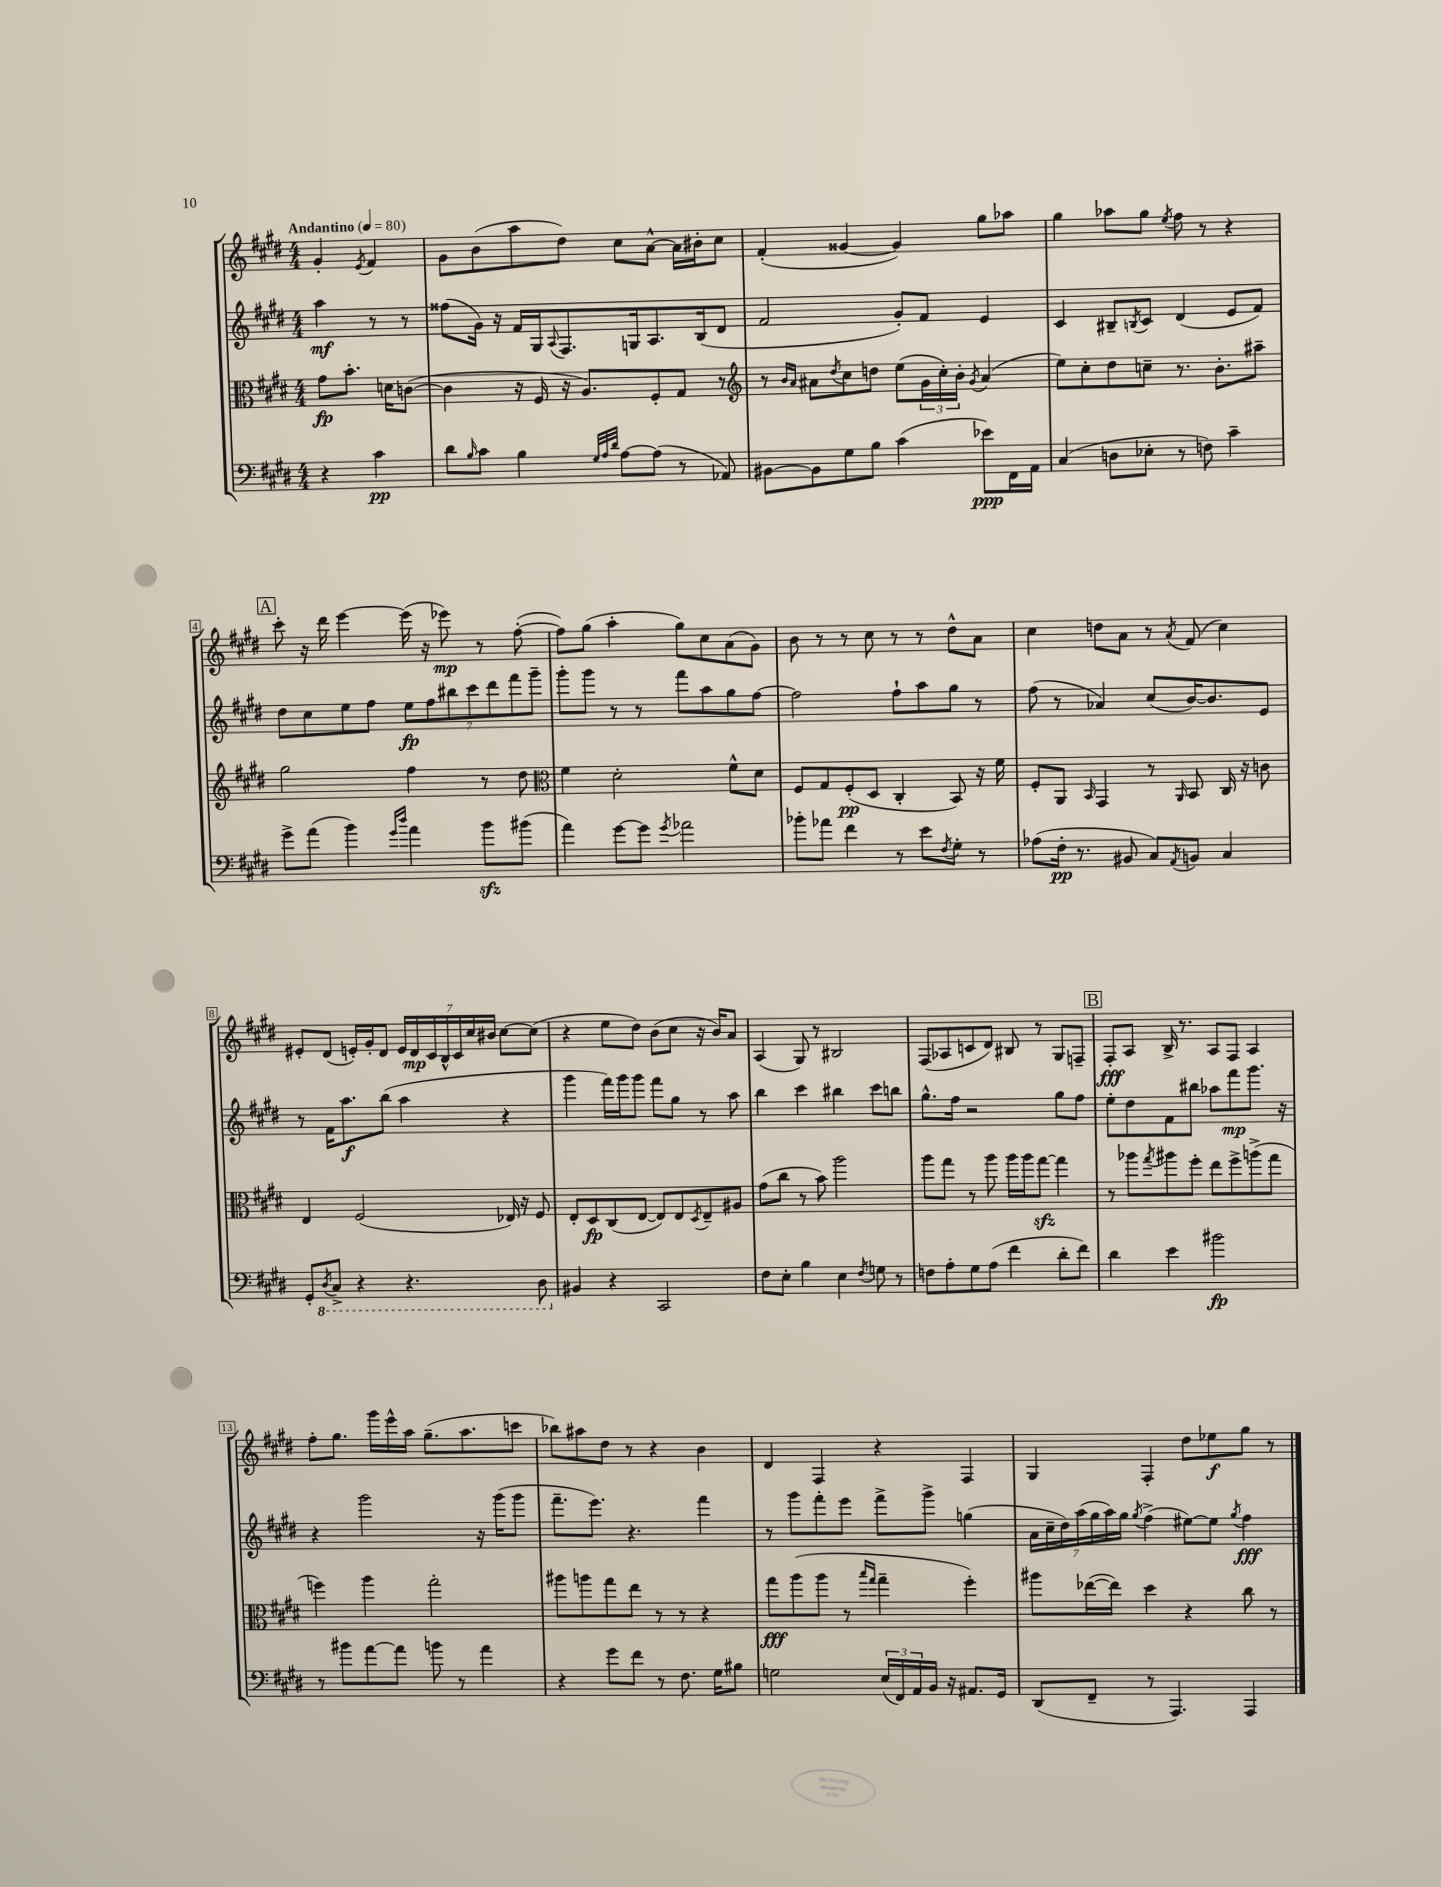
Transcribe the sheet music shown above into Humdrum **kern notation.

**kern	**kern	**kern	**kern
*staff4	*staff3	*staff2	*staff1
*clefF4	*clefC3	*clefG2	*clefG2
*k[f#c#g#d#]	*k[f#c#g#d#]	*k[f#c#g#d#]	*k[f#c#g#d#]
*M4/4	*M4/4	*M4/4	*M4/4
*MM80	*MM80	*MM80	*MM80
4r	8g#	4aa	4g#'
.	8.b'	.	.
.	.	.	8qe
4c#	.	8r	4f#
.	16d	.	.
.	([8c	8r	.
=	=	=	=
8d#	4c]	(8ff##	8g#
16qqB	.	.	.
8c#	.	16g#)	(8b
.	.	16r	.
4B	16r	16f#	8aa
.	16F#	16G#	.
.	.	8qqA	.
.	16r	8.F#	8dd#)
.	8.A)	.	.
32qqG#	.	.	.
32qqA	.	.	.
32qqd#	.	.	.
[8A	.	.	8cc#
.	.	16G	.
(8A]	8F#'	8.A	[8a^^
8r	8G#	.	16a]
.	.	(16B	16b#'
8AA-)	8r	8d#	8cc#
=	=	=	=
*	*clefG2	*	*
[8BB#	8r	2f#	(4f#'
.	16qqb	.	.
.	16qqa	.	.
8BB#]	8a#	.	.
.	8qdd#	.	.
8G#	8cc#	.	[4g##
8B	8dd	.	.
(4c#	(8ee	8g#')	4g##])
.	24g#	8f#	.
.	24cc#')	.	.
.	24b'	.	.
.	8qg#	.	.
8e-)	(4a#	4e	8gg#
16FF#	.	.	8aa-
16AA	.	.	.
=	=	=	=
(4C#	8ee)	4c#	4gg#
.	8cc#'	.	.
8D	8dd#	8B#~	8aa-
.	.	8qB	.
8E-'	8cc~	8c#	8gg#
.	.	.	8qee
8r	8.r	(4d#	8ff#
8F)	.	.	8r
.	8.b'	.	.
4c#~	.	8e	4r
.	8aa#~	8f#)	.
=	=	=	=
8g#^	2gg#	8dd#	8ccc#'
(8a	.	8cc#	16r
.	.	.	16ddd#
4b)	.	8ee	[4eee
.	.	8ff#	.
16qqg#	.	.	.
16qqdd#	.	.	.
4a	4ff#	14ee	(16eee]
.	.	.	16r
.	.	14ff#	.
.	.	.	8eee-)
.	.	14bb#	.
.	.	14ccc#	.
8b	8r	.	8r
.	.	14ddd#	.
.	.	14fff#	.
(8b#	8dd#	.	([8ff#'
.	.	14ggg#~	.
=	=	=	=
*	*clefC3	*	*
4a)	4f#	8ggg#'	8ff#])
.	.	8ggg#	(8gg#
[8g#	2d#'	8r	4aa'
8g#]	.	8r	.
8qg#	.	.	.
2a-	.	8fff#	8gg#)
.	.	8aa	8cc#
.	8f#^^	8gg#	(8a
.	8d#	[8ff#	8g#)
=	=	=	=
8b-'	8F#	2ff#]	8b
8a-	8G#	.	8r
4f#	(8F#'	.	8r
.	8D#	.	8cc#
8r	4C#'	8ff#`	8r
8e	.	8aa	8r
8qF#	.	.	.
8G#'	8BB)	8gg#	8dd#^^
8r	16r	8r	8a
.	16f#	.	.
=	=	=	=
(8A-	8F#'	(8ff#	4cc#
16F#'	8AA	8r	.
8.r	.	.	.
.	16qqBB	.	.
.	4GG#	4a-)	8dd
8BB#	.	.	8a
8C#)	8r	(8cc#	8r
8qAA	16qqAA	.	8qa
8BB	8BB	[16b)	(8f#
.	.	8.b]	.
4C#	16C#	.	4cc#)
.	16r	.	.
.	8c	8e	.
=	=	=	=
8GG#'	4E	8r	8e#'
8qDD#	.	.	.
8CC#^	.	16f#	(8d#
.	.	8.aa	.
4r	(2F#	.	16e')
.	.	.	16g#'
.	.	(8bb	8d#
4.r	.	4aa	28e
.	.	.	28d#
.	.	.	28c#
.	.	.	28B^^
.	.	.	28c#
.	.	.	28cc#
.	.	.	28b#
.	16E-)	4r	[8cc#
.	16r	.	.
8DD#	8F#	.	(8cc#]
=	=	=	=
4BB#	8E'	4ggg#	4r
.	8D#	.	.
4r	(8C#	16fff#)	8ee
.	.	16ggg#	.
.	[8E	8ggg#	8dd#)
2CC#	8E])	8fff#	(8b
.	8E	8gg#	8cc#
.	8qD#	.	.
.	8E~	8r	16r
.	.	.	16b)
.	8A#	8aa	8a
=	=	=	=
8F#	(8g#	4bb	(4A
8E'	8cc#	.	.
4B	8r	4ccc#	8G#)
.	8b)	.	8r
4E	2aa	4bb#	2B#
8qF#	.	.	.
8G	.	8ccc#	.
8r	.	8bb	.
=	=	=	=
8F	8aa	8.gg#^^	(8F#
8A'	8gg#	.	8A-
.	.	16ff#	.
8G#	8r	2r	8c
(8A	8aa	.	8d#)
4f#	16aa	.	8B#
.	16aa	.	.
.	[8gg#	.	8r
8d#'	4gg#]	8gg#	8G#
8f#)	.	8ff#	8F~
=	=	=	=
4d#	8r	8ee'	8F#'
.	8aa-	8dd#	8A
.	8qgg#	.	.
4e	8aa#	8f#	16B^
.	.	.	8.r
.	8ff#'	8bb#	.
2b#	8ee	8aa-	8A
.	8ff#^	8fff#	8F#
.	(8aa^	8.ggg#	4A
.	8gg#	.	.
.	.	16r	.
=	=	=	=
8r	4ff)	4r	8ff#'
8b#	.	.	8.gg#
[8a	4aa	2ggg#	.
.	.	.	16ggg#
8a]	.	.	16eee^^
.	.	.	16aa
8b	2gg#'	.	(8.gg#~
8r	.	.	.
.	.	.	8.aa
4a	.	16r	.
.	.	(16ggg#	.
.	.	8ggg#	8ccc
=	=	=	=
4r	8aa#	8.fff#~	8bb-)
.	8aa	.	8aa#
.	.	8.eee)	.
8g#	8gg#	.	8dd#
8f#	8ee	4.r	8r
8r	8r	.	4r
8.F#	8r	.	.
.	4r	4fff#	4b
16G#	.	.	.
8B#	.	.	.
=	=	=	=
2G	8gg#	8r	4d#
.	(8aa	8ggg#	.
.	8aa	8fff#'	4F#
.	8r	8eee	.
.	16qqbb	.	.
.	16qqgg#	.	.
(24E	4gg#~	8fff#^	4r
24FF#)	.	.	.
24AA	.	.	.
16BB	.	8ggg#^	.
16r	.	.	.
8.AA#	4ff#')	(4gg	4F#
16GG#	.	.	.
=	=	=	=
(8DD#	8aa#	28a	4G#
.	.	28cc#~	.
.	.	28dd#)	.
.	.	(28aa	.
8FF#~	([16ee-	.	.
.	.	28gg#	.
.	.	28aa)	.
.	16ee-])	.	.
.	.	28gg#	.
.	.	8qgg#	.
8r	4dd#	(4ff#^	4F#'
4.AAA)	.	.	.
.	4r	[8ee#)	8dd#
.	.	8ee#]	8ee-
.	.	8qgg#	.
4AAA	8cc#	4ff#	8gg#
.	8r	.	8r
==	==	==	==
*-	*-	*-	*-
